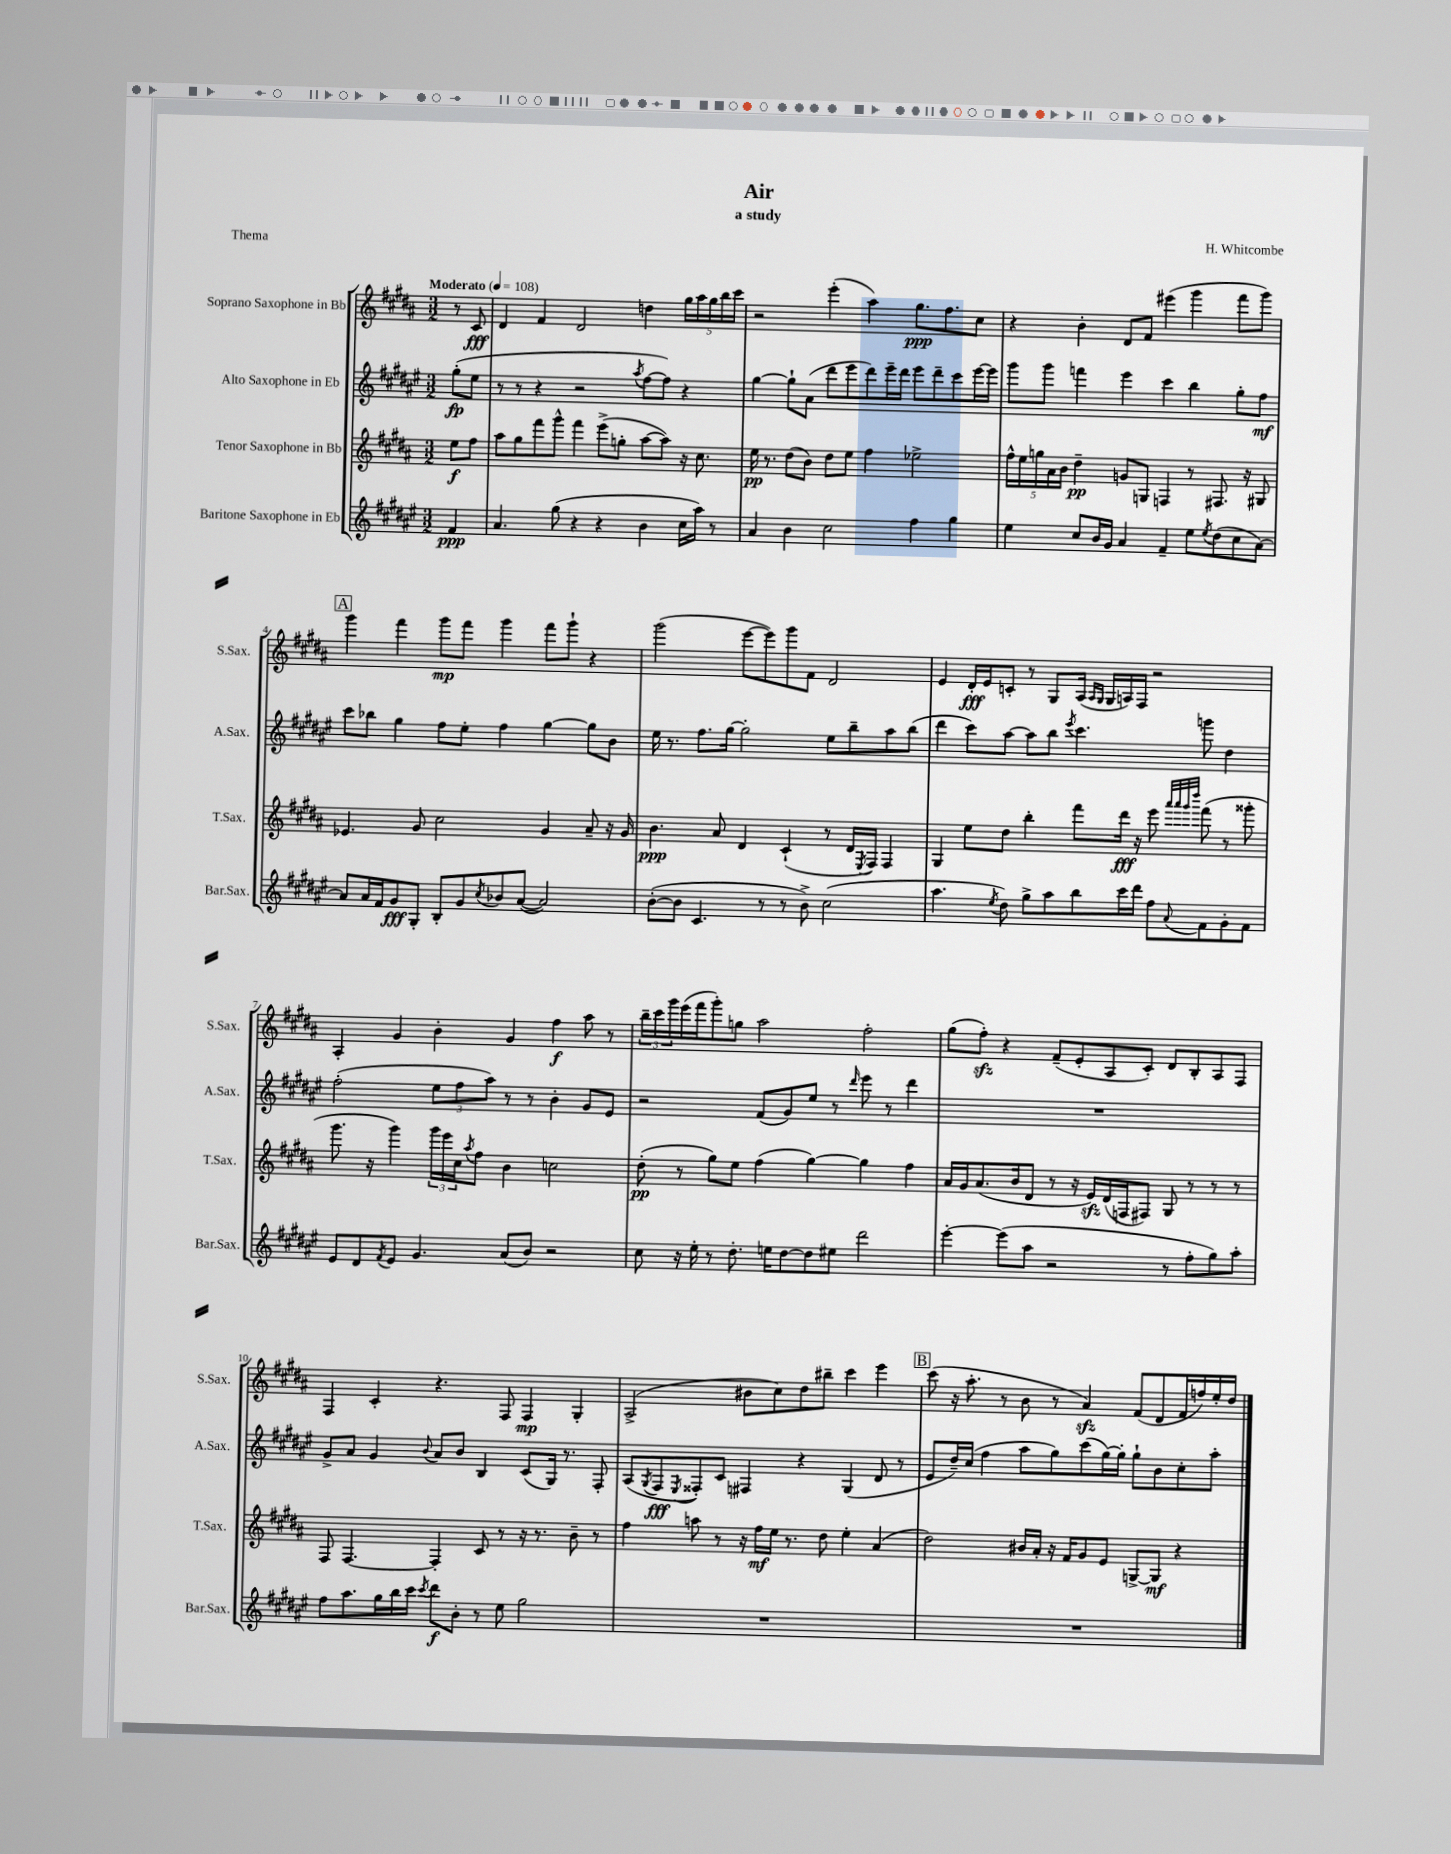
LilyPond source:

\header { title = "Air" composer = "H. Whitcombe" subtitle = "a study" piece = "Thema" }
<<
\new StaffGroup <<
\new Staff = "s0" \with { instrumentName = "Soprano Saxophone in Bb" shortInstrumentName = "S.Sax." } {
    \clef treble \key b \major \numericTimeSignature \time 3/2 \partial 4 \tempo "Moderato" 4 = 108
    r8 cis'8\fff |
    dis'4 fis'4 dis'2 d''4 \tuplet 5/4 { gis''16 ais''16 gis''16 b''16 cis'''16 } |
    r2 e'''4-.( ais''4) gis''8.\ppp fis''8. cis''8 |
    r4 b'4-. dis'8 fis'8 eis'''4( gis'''4 fis'''8 gis'''8) |
    \mark \markup { \box "A" } gis'''4 fis'''4 gis'''8\mp fis'''8 gis'''4 fis'''8 gis'''8-! r4 |
    gis'''2( e'''8~ e'''8) gis'''8 fis'8 dis'2 |
    e'4 dis'16-.\fff e'16 c'8-. r8 gis8 ais16( \grace { ais16 gis16 } gis16 a16) fis16 r2 |
    ais4-. gis'4 b'4-. gis'4 fis''4\f ais''8 r8 |
    \tuplet 3/2 { b''16-- cis'''16 gis'''16 } e'''16( fis'''16 gis'''8-.) g''8 ais''2 fis''2-. |
    gis''8( fis''8-.\sfz) r4 fis'8--( e'8-. ais8 cis'8-.) dis'8 b8-. ais8 fis8 |
    fis4 cis'4-. r4. fis8 fis4\mp gis4-. |
    ais2->( bis'8 cis''8) dis''8 bis''8-- cis'''4 e'''4 |
    \mark \markup { \box "B" } cis'''8( r16 ais''8.-. r8 b'8 r8 ais'4\sfz) fis'8( dis'8 fis'16 f''16) e''16-. dis''16 \bar "|." |
}
\new Staff = "s1" \with { instrumentName = "Alto Saxophone in Eb" shortInstrumentName = "A.Sax." } {
    \clef treble \key fis \major \numericTimeSignature \time 3/2 \partial 4
    gis''8-.\fp( eis''8 |
    r8 r8 r4 r2 \acciaccatura { ais''8 } fis''8~ fis''8) r4 |
    gis''4~ gis''8-! ais'8( dis'''8 eis'''8 dis'''8) eis'''16-- dis'''16 eis'''8 dis'''8-- cis'''8 eis'''16~ eis'''16 |
    gis'''8 gis'''8 f'''4 eis'''4 cis'''4 b''4 gis''8-. fis''8\mf |
    \mark \markup { \box "A" } cis'''8 bes''8 gis''4 fis''8 eis''8-. fis''4 gis''4~ gis''8 b'8 |
    eis''16 r8. fis''8. gis''16~ gis''2-. eis''8 b''8-- ais''8 b''8( |
    dis'''4 cis'''8) ais''8~ ais''8 b''8 \acciaccatura { eis'''8 } cis'''4. g'''8 dis''4 |
    fis''2-.( \tuplet 3/2 { eis''8 fis''8 ais''8) } r8 r8 b'4-. gis'8 eis'8 |
    r2 fis'8( gis'8) eis''8 r8 \grace { dis'''16 } eis'''8 r8 dis'''4 |
    R1. |
    gis'8-> ais'8 gis'4 \appoggiatura { b'8 } ais'8 b'8 b4 cis'8( gis16) r8. fis8-. |
    ais8( \acciaccatura { gis8 } fis8\fff \acciaccatura { eis8 } fisis8-.) cis'8 fis4 r4 gis4( dis'8 r8 |
    \mark \markup { \box "B" } eis'8 dis''16--) cis''16( fis''4 ais''8 gis''8) cis'''8( gis''16~) gis''16-. gis''8-! b'8 cis''8-. ais''8-. \bar "|." |
}
\new Staff = "s2" \with { instrumentName = "Tenor Saxophone in Bb" shortInstrumentName = "T.Sax." } {
    \clef treble \key b \major \numericTimeSignature \time 3/2 \partial 4
    e''8\f fis''8 |
    ais''8 gis''8 fis'''8 gis'''8-^ fis'''4 e'''8->( g''8-. ais''8~ ais''8) r16 cis''8. |
    e''16\pp r8. dis''8( b'8) dis''8 e''8 fis''4 ees''2-> |
    \tuplet 5/4 { fis''16-^ e''16 g''16 ais'16 b'16 } dis''4--\pp g'8 g8 f4 r8 fis8. r16 gis8 |
    \mark \markup { \box "A" } ees'4. gis'8 cis''2 gis'4 ais'8-- r16 gis'16 |
    b'4.\ppp ais'8 dis'4 cis'4-!( r8 dis'16 \acciaccatura { e8 } fis16) fis4 |
    gis4 e''8 dis''8 b''4-. fis'''8 dis'''16\fff r16 e'''8 \grace { ais'''32 ais'''32 gis'''32 dis''''32 } fis'''8( r8 gisis'''8-. |
    gis'''8. r16 gis'''4) \tuplet 3/2 { gis'''16 e'''16 cis''16 } \acciaccatura { ais''8 } fis''8 b'4 c''2 |
    dis''8-.\pp( r8 gis''8) e''8 fis''4( gis''4~) gis''4 fis''4 |
    ais'16 gis'16 ais'8.( b'16 dis'8 r8 r16 e'16\sfz) dis'16( f16 fis8) gis8 r8 r8 r8 |
    fis8 fis4.~ fis4-. cis'8 r8 r16 r8. b'8-- r8 |
    fis''4 a''8 r8 r16 fis''16\mf e''16 r8. dis''8 e''4-. ais'4( |
    \mark \markup { \box "B" } dis''2) bis'16 ais'16-. r16 fis'16 gis'8 e'8 g8~-> g8\mf r4 \bar "|." |
}
\new Staff = "s3" \with { instrumentName = "Baritone Saxophone in Eb" shortInstrumentName = "Bar.Sax." } {
    \clef treble \key fis \major \numericTimeSignature \time 3/2 \partial 4
    fis'4\ppp |
    ais'4. gis''8( r4 r4 b'4 cis''16 ais''16) r8 |
    ais'4 b'4 cis''2 fis''4 gis''4 |
    eis''4 cis''8 b'16 gis'16 ais'4 fis'4-- eis''8 \acciaccatura { eis''8 } dis''8( cis''8 ais'8~) |
    \mark \markup { \box "A" } ais'8 ais'16 fis'16 gis'8\fff gis8-. b8-. gis'8 \acciaccatura { cis''8 } bes'8 ais'8~( ais'2) |
    b'8~-.( b'8 cis'4. r8 r8 b'8->) cis''2( |
    ais''4. \acciaccatura { eis''8 } dis''8) gis''8-> ais''8 b''8 cis'''16 dis'''16 fis''8 \appoggiatura { ais'8 } fis'8 gis'8-. fis'8 |
    eis'8 dis'8 \acciaccatura { fis'8 } eis'8 gis'4. ais'8( b'8) r2 |
    cis''8 r16 eis''16-. r8 dis''8.-. e''16 dis''8~ dis''8 eis''8 dis'''2 |
    eis'''4~-. eis'''8( ais''8 r2 r8 fis''8-. gis''8) ais''8-. |
    fis''8 ais''8. gis''16 b''16 cis'''16 \acciaccatura { cis'''8 } dis'''8\f b'8-. r8 eis''8 gis''2 |
    R1. |
    \mark \markup { \box "B" } R1. \bar "|." |
}
>>
>>
